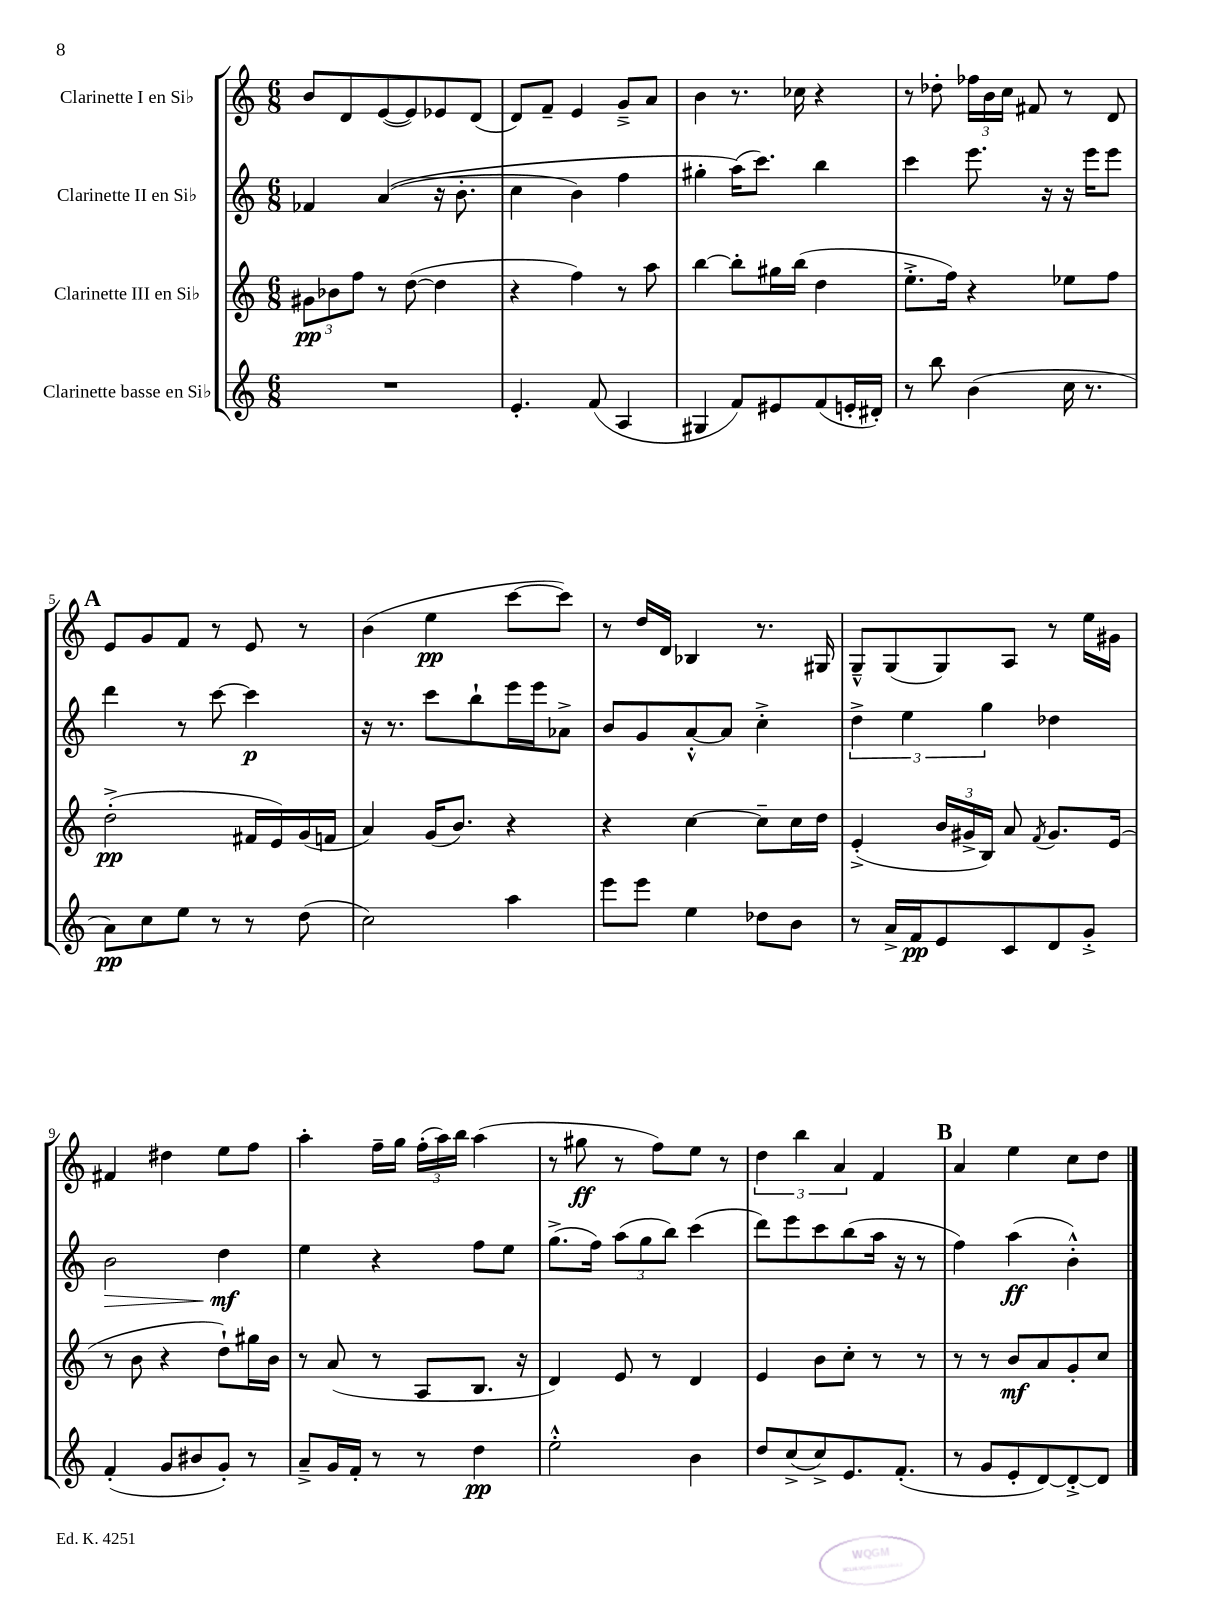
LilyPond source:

<<
\new StaffGroup <<
\new Staff = "s0" \with { instrumentName = "Clarinette I en Sib" } {
    \clef treble \key c \major \numericTimeSignature \time 6/8
    \autoBeamOff b'8[ d'8 e'8~( e'8) ees'8 d'8]( |
    d'8[) f'8]-- e'4 g'8[---> a'8] |
    b'4 r8. ces''16 r4 |
    r8 des''8-. \tuplet 3/2 { fes''16[ b'16 c''16] } fis'8 r8 d'8 |
    \mark \markup { \bold "A" } e'8[ g'8 f'8] r8 e'8 r8 |
    b'4( e''4\pp c'''8[~ c'''8]) |
    r8 d''16[ d'16] bes4 r8. gis16 |
    g8[---^ g8( g8) a8] r8 e''16[ gis'16] |
    fis'4 dis''4 e''8[ f''8] |
    a''4-. f''16[-- g''16] \tuplet 3/2 { f''16[-.( a''16) b''16] } a''4( |
    r8 gis''8\ff r8 f''8[) e''8] r8 |
    \tuplet 3/2 { d''4 b''4 a'4 } f'4 |
    \mark \markup { \bold "B" } a'4 e''4 c''8[ d''8] \bar "|." |
}
\new Staff = "s1" \with { instrumentName = "Clarinette II en Sib" } {
    \clef treble \key c \major \numericTimeSignature \time 6/8
    \autoBeamOff fes'4 a'4(\( r16 b'8.-. |
    c''4 b'4) f''4 |
    gis''4-. a''16[(\) c'''8.]) b''4 |
    c'''4 e'''8. r16 r16 e'''16[ e'''8] |
    \mark \markup { \bold "A" } d'''4 r8 c'''8~ c'''4\p |
    r16 r8. c'''8[ b''8-! e'''16 e'''16 aes'8]-> |
    b'8[ g'8 a'8~-.-^ a'8] c''4-.-> |
    \tuplet 3/2 { d''4-> e''4 g''4 } des''4 |
    b'2\> d''4\mf\! |
    e''4 r4 f''8[ e''8] |
    g''8.[->( f''16]) \tuplet 3/2 { a''8[( g''8 b''8]) } c'''4( |
    d'''8[) e'''8 c'''8 b''8( a''16] r16 r8 |
    \mark \markup { \bold "B" } f''4) a''4\ff( b'4-.-^) \bar "|." |
}
\new Staff = "s2" \with { instrumentName = "Clarinette III en Sib" } {
    \clef treble \key c \major \numericTimeSignature \time 6/8
    \autoBeamOff \tuplet 3/2 { gis'8[\pp bes'8 f''8] } r8 d''8~( d''4 |
    r4 f''4) r8 a''8 |
    b''4~ b''8[-. gis''16 b''16]( d''4 |
    e''8.[-.-> f''16]) r4 ees''8[ f''8] |
    \mark \markup { \bold "A" } d''2-.->\pp( fis'16[ e'16) g'16( f'16] |
    a'4) g'16[( b'8.]) r4 |
    r4 c''4~ c''8[-- c''16 d''16] |
    e'4-.->( \tuplet 3/2 { b'16[ gis'16-> b16]) } a'8 \acciaccatura { f'8 } gis'8.[ e'16]( |
    r8 b'8 r4 d''8[-!) gis''16 b'16] |
    r8 a'8( r8 a8[ b8.] r16 |
    d'4) e'8 r8 d'4 |
    e'4 b'8[ c''8]-. r8 r8 |
    \mark \markup { \bold "B" } r8 r8 b'8[\mf a'8 g'8-. c''8] \bar "|." |
}
\new Staff = "s3" \with { instrumentName = "Clarinette basse en Sib" } {
    \clef treble \key c \major \numericTimeSignature \time 6/8
    \autoBeamOff R2. |
    e'4.-. f'8( a4 |
    gis4 f'8[) eis'8 f'8( e'16-. dis'16]-.) |
    r8 b''8 b'4( c''16 r8. |
    \mark \markup { \bold "A" } a'8[\pp) c''8 e''8] r8 r8 d''8( |
    c''2) a''4 |
    e'''8[ e'''8] e''4 des''8[ b'8] |
    r8 a'16[-> f'16\pp e'8 c'8 d'8 g'8]-.-> |
    f'4-.( g'8[ bis'8 g'8]-.) r8 |
    a'8[---> g'16 f'16]-. r8 r8 d''4\pp |
    e''2-.-^ b'4 |
    d''8[ c''8->( c''8->) e'8. f'8.]-.( |
    \mark \markup { \bold "B" } r8 g'8[ e'8-. d'8~) d'8~-.-> d'8] \bar "|." |
}
>>
>>
